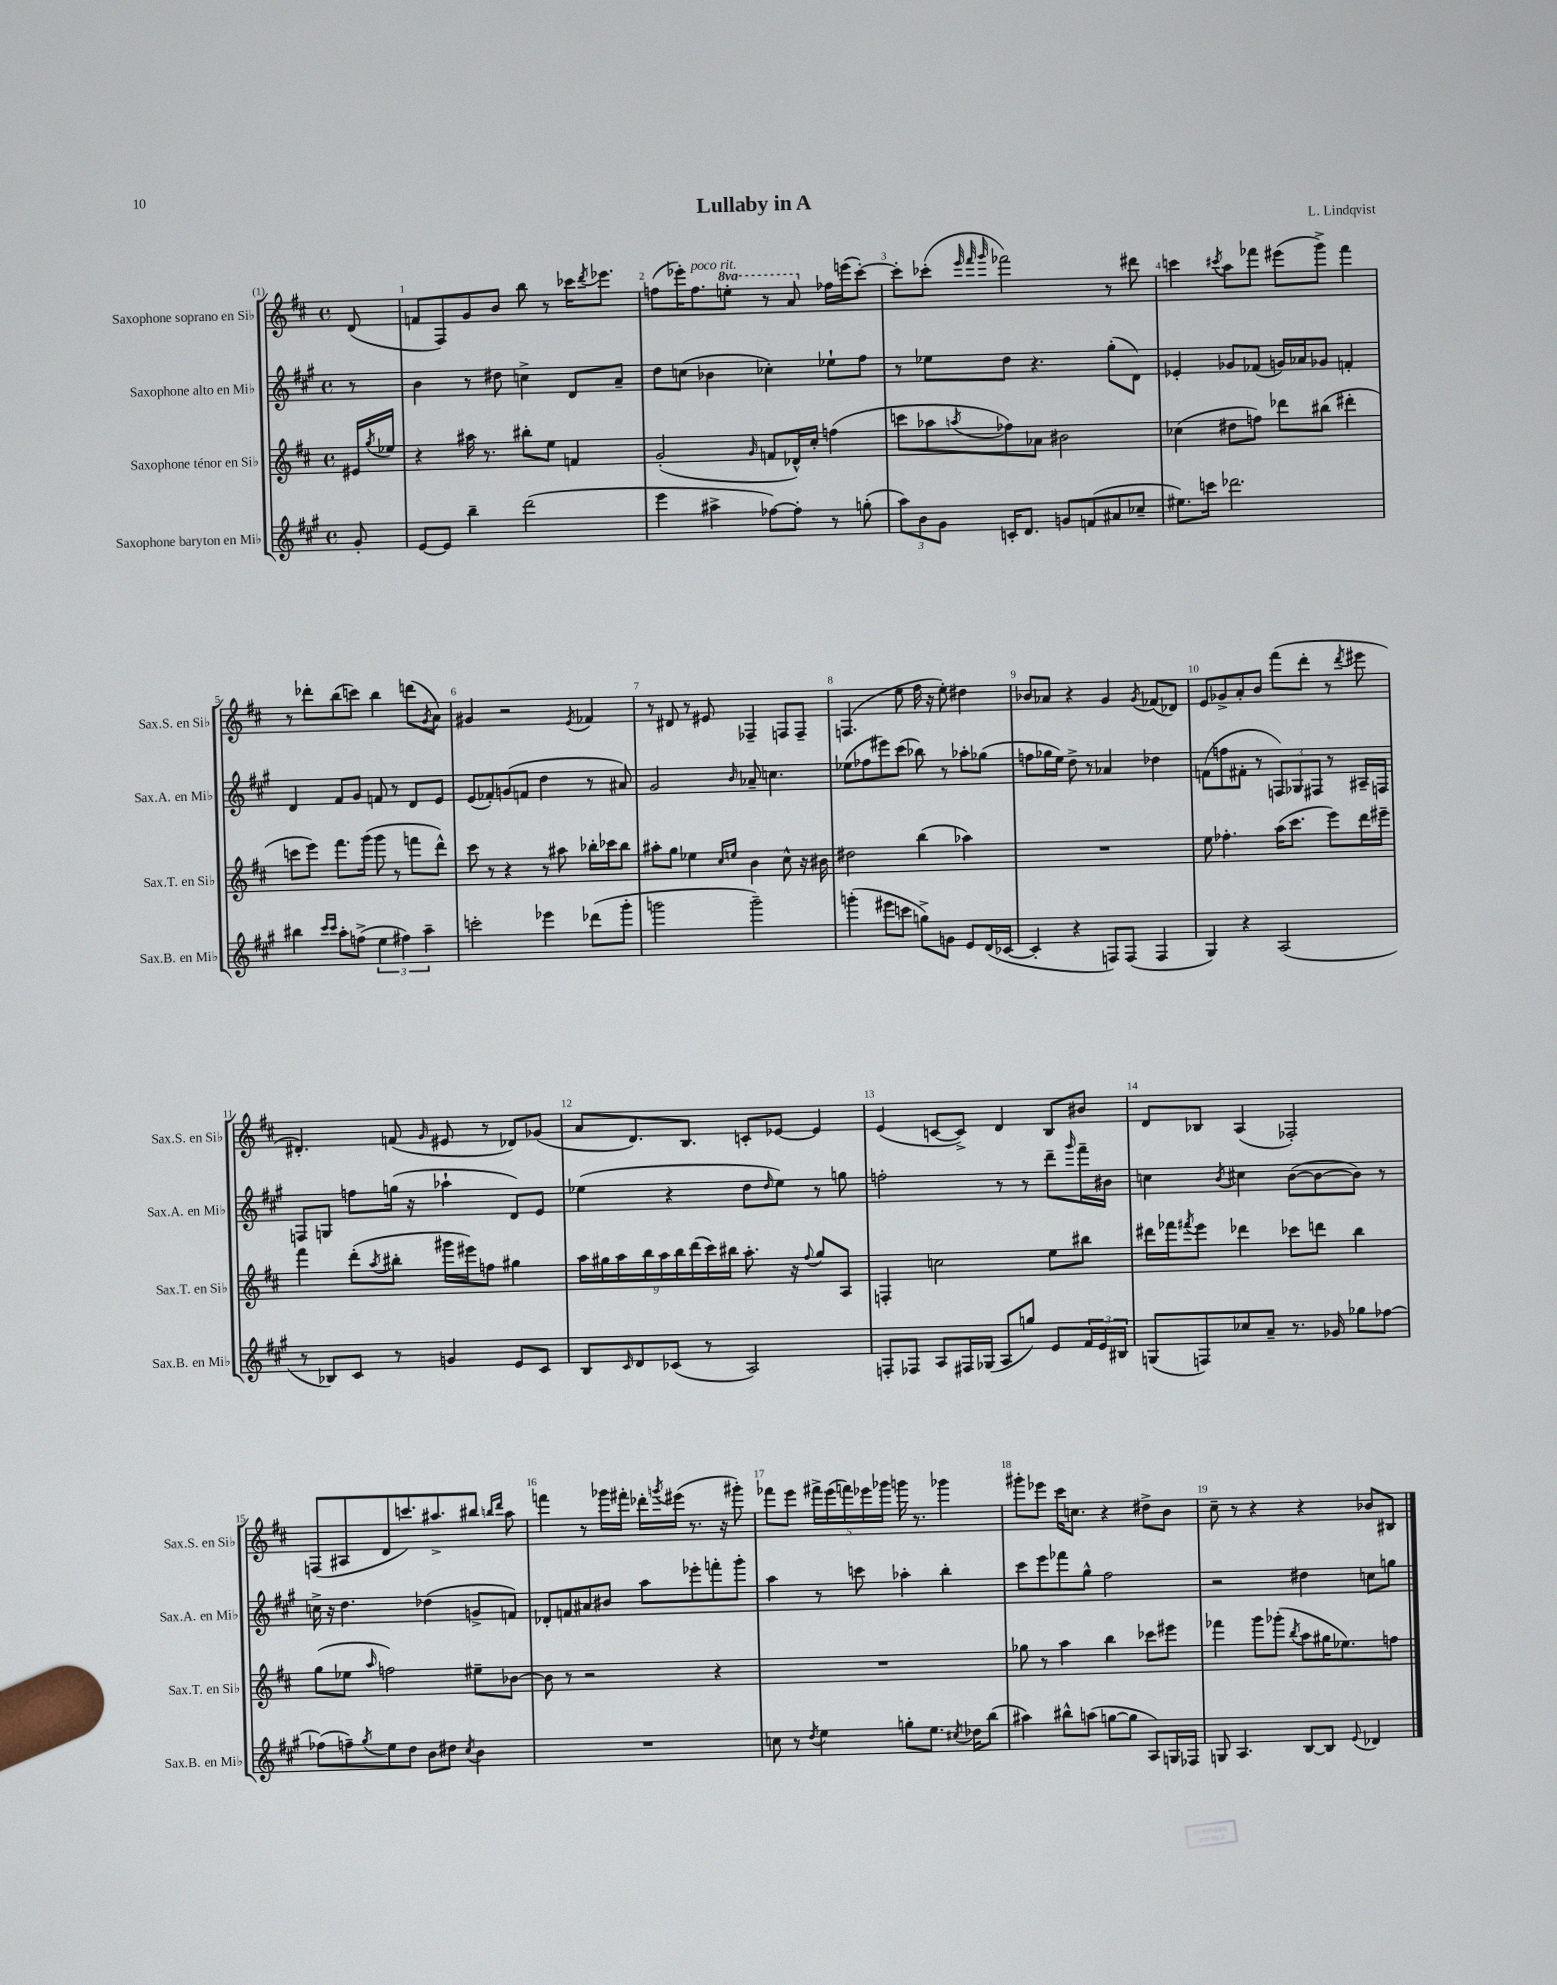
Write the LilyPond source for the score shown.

\header { title = "Lullaby in A" composer = "L. Lindqvist" }
<<
\new StaffGroup <<
\new Staff = "s0" \with { instrumentName = "Saxophone soprano en Sib" shortInstrumentName = "Sax.S. en Sib" } {
    \clef treble \key d \major \defaultTimeSignature \time 4/4 \set Staff.ottavationMarkups = #ottavation-simple-ordinals \partial 8
    d'8( |
    f'8 fis8) g'8 b'8 b''8 r8 ces'''16 \acciaccatura { d'''8 } ees'''8. |
    f''8( ees'''16-.) f''8.^\markup { \italic "poco rit." } \ottava #1 e'''8-. r8 a''8 \ottava #0 fes''16 e'''!16( cis'''8~-.) |
    cis'''8-. ces'''8-.( \grace { e'''32 fis'''32 g'''32 } fes'''2) r8 dis'''8 |
    c'''4 \acciaccatura { cis'''8 } a''8 fes'''8 eis'''8( g'''8->) fes'''4 |
    r8 des'''8-. b''8( c'''8) b''4 d'''8( \acciaccatura { g'8 } a'8) |
    gis'4 r2 \acciaccatura { e'8 } fes'4 |
    r8 dis'8 r8 eis'8 fes4-- f8 f8-- |
    f4.( e''8 fis''16 r16 e''8-.) dis''4 |
    bes'8 aes'8 r4 g'4 \acciaccatura { g'8 } fes'8( des'8) |
    e'8 ges'8-> a'8-. b'8 fis'''8( d'''8-. r8 \acciaccatura { d'''8 } eis'''8 |
    dis'4.-.) f'8( \grace { g'16 } eis'8 r8 des'8) ges'8( |
    a'8 d'8.) b8. c'8-. ees'8~ ees'4 |
    e'4( c'8~ c'8->) d'4 b8 bis'8 |
    d'8 bes8 a4( fes2-.) |
    f8( ais8 d'8 c'''8.) ais''8.-> bis''8 \grace { b''16 d'''16 } ais''8 |
    f'''4 r8 ges'''16 fis'''16-. des'''16-. \acciaccatura { g'''8 } eis'''16( r8. r16 gis'''8-.) |
    fes'''8 e'''8 \tuplet 5/4 { fis'''16-> e'''16( f'''16) ees'''16 ges'''16 } g'''16 r8. ges'''4 |
    gis'''8-. ees'''8 cis'''16 c''8. r4 dis''8-> b'8 |
    cis''8-- r8 r4 r4 bes'8 bis8 \bar "|." |
}
\new Staff = "s1" \with { instrumentName = "Saxophone alto en Mib" shortInstrumentName = "Sax.A. en Mib" } {
    \clef treble \key a \major \defaultTimeSignature \time 4/4 \partial 8
    r8 |
    b'4 r8 dis''8 c''4-> d'8 a'8-- |
    d''8 c''8( bes'4 ces''4-.) ees''8-! fis''8 |
    r8 ees''8 d''8 r4. gis''8-.( d'8) |
    ees'4-. ges'8 fes'8( g'16) aes'16 ges'8 f'4-. |
    d'4 fis'8 gis'8 f'8 r8 d'8 e'8 |
    e'8( fes'8-.) g'8( f'8 d''4 r8 ais'8) |
    gis'2 \grace { b'16 } aes'8-- c''4. |
    ees''8( fes''8 eis'''8) cis'''8( bes''8) r8 aes''8-. ges''8( |
    f''8 ges''16 e''16) d''8-> r8 aes'4 des''4 |
    f'8( f''8 fis'8-. r8 \tuplet 3/2 { f8) ges8 fis8 } r8 ais16-- f16 |
    f8 g8 f''8 g''16( r16 aes''4-! d'8) e'8 |
    ees''4( r4 d''8 \grace { d''16 } ees''8) r8 g''8 |
    f''2-. r8 r8 d'''8-- \grace { gis'''16 } fis'''16-- bis'16 |
    c''4 \acciaccatura { b'8 } cis''4 b'8~( b'8~ b'8) r8 |
    c''16-> r16 d''4. des''4( g'8-> f'8) |
    des'8-. f'8 ais'8 bis'8 a''8 ees'''8-. f'''8-. gis'''8-. |
    a''4 r8 c'''8 aes''4-. b''4-. |
    cis'''8 e'''8 fes'''8 gis''8-^ fis''2 |
    r2 dis''4 c''8 g''8 \bar "|." |
}
\new Staff = "s2" \with { instrumentName = "Saxophone ténor en Sib" shortInstrumentName = "Sax.T. en Sib" } {
    \clef treble \key d \major \defaultTimeSignature \time 4/4 \partial 8
    eis'16 \acciaccatura { g''8 } ees''16 |
    r4 ais''16 r8. bis''8-. e''8 f'4 |
    g'2-.( \grace { g'16 } f'8 des'16-^) cis''16-. f''4( |
    c'''8 aes''8 \acciaccatura { a''8 } fes''8) aes'8 bis'2 |
    ces''4( dis''8 f''8) des'''8 bis''8( dis'''4-. |
    c'''8 e'''8) fis'''8. g'''16( g'''8 r8 f'''8 d'''8-^) |
    cis'''8 r8 r4 r8 ais''8 bes''16-. ces'''16 bes''8 |
    ais''8-. g''8 ees''4 \grace { cis''16 e''16 } b'4 cis''8-^ r16 bis'16 |
    dis''2 b''4( aes''4) |
    R1 |
    e''8 fes''4.-. a''16( cis'''8. e'''8) d'''16 eis'''16-- |
    fis'''4 d'''8-.( \acciaccatura { a''8 } bis''8-. gis'''16 eis'''16) f''8 gis''4 |
    \tuplet 9/8 { a''16 gis''16 a''16 b''16 a''16 b''16 d'''16( cis'''16) bis''16 } a''8.-. r16 \appoggiatura { fis''8 } gis''8 a8 |
    f4-. c''2 e''8 bis''8 |
    dis'''16 fes'''16 \acciaccatura { fis'''8 } e'''8 des'''4 ces'''8 d'''8 b''4 |
    g''8( ees''8 \grace { a''16 } f''2) eis''8-- bes'8~ |
    bes'8 r8 r2 r4 |
    R1 |
    ges''8 r8 a''4 b''4 ces'''8 eis'''8 |
    fes'''4 g'''8 ges'''8-.( \acciaccatura { b''8 } a''8 gis''16 ees''8.) f''8 \bar "|." |
}
\new Staff = "s3" \with { instrumentName = "Saxophone baryton en Mib" shortInstrumentName = "Sax.B. en Mib" } {
    \clef treble \key a \major \defaultTimeSignature \time 4/4 \partial 8
    gis'8-. |
    e'8~ e'8 b''4-- d'''2( |
    e'''4 ais''4-> fes''8~) fes''8-. r8 g''8-.( |
    \tuplet 3/2 { a''8) b'8 gis'8 } c'16-. d'8. g'8 f'8( ais'8 ces''8-- |
    eis''8.) c'''16 des'''2. |
    bis''4 \grace { cis'''16 cis'''16 } a''8-. f''8->( \tuplet 3/2 { e''4 fis''4) a''4-- } |
    c'''2-. ees'''4 des'''8( gis'''8-. |
    g'''2 g'''2--) |
    g'''4-.( eis'''8 c'''8 g''8->) g'8 e'8 d'16( ces'16~ |
    ces'4-. r4 f8) f8( f4 |
    gis4) r4 a2( |
    r8 bes8) cis'8 r8 g'4 e'8 cis'8 |
    b8 \grace { cis'16 } d'8 ces'8( r8 a2) |
    f8-. fes8 a8 fis16 ges16( a8 g''8) e'8 \tuplet 3/2 { fis'16 e'16 bis16 } |
    g8( f8) ces''8 a'8-- r8. ges'16 ges''8 fes''8~ |
    fes''8( f''8--) \acciaccatura { gis''8 } e''8 d''8 b'8 dis''8 \acciaccatura { cis''8 } b'4 |
    R1 |
    c''8 r8 \acciaccatura { d''8 } e''4 g''8-. e''8. \acciaccatura { cis''8 } des''16 b''8( |
    ais''4) bis''8-^ a''8( g''8~ g''8 a8) g16 fes16 |
    g8 a4. b8~ b8 \appoggiatura { e'8 } des'4 \bar "|." |
}
>>
>>
\layout { \context { \Score \override BarNumber.break-visibility = ##(#f #t #t) barNumberVisibility = #all-bar-numbers-visible } }
